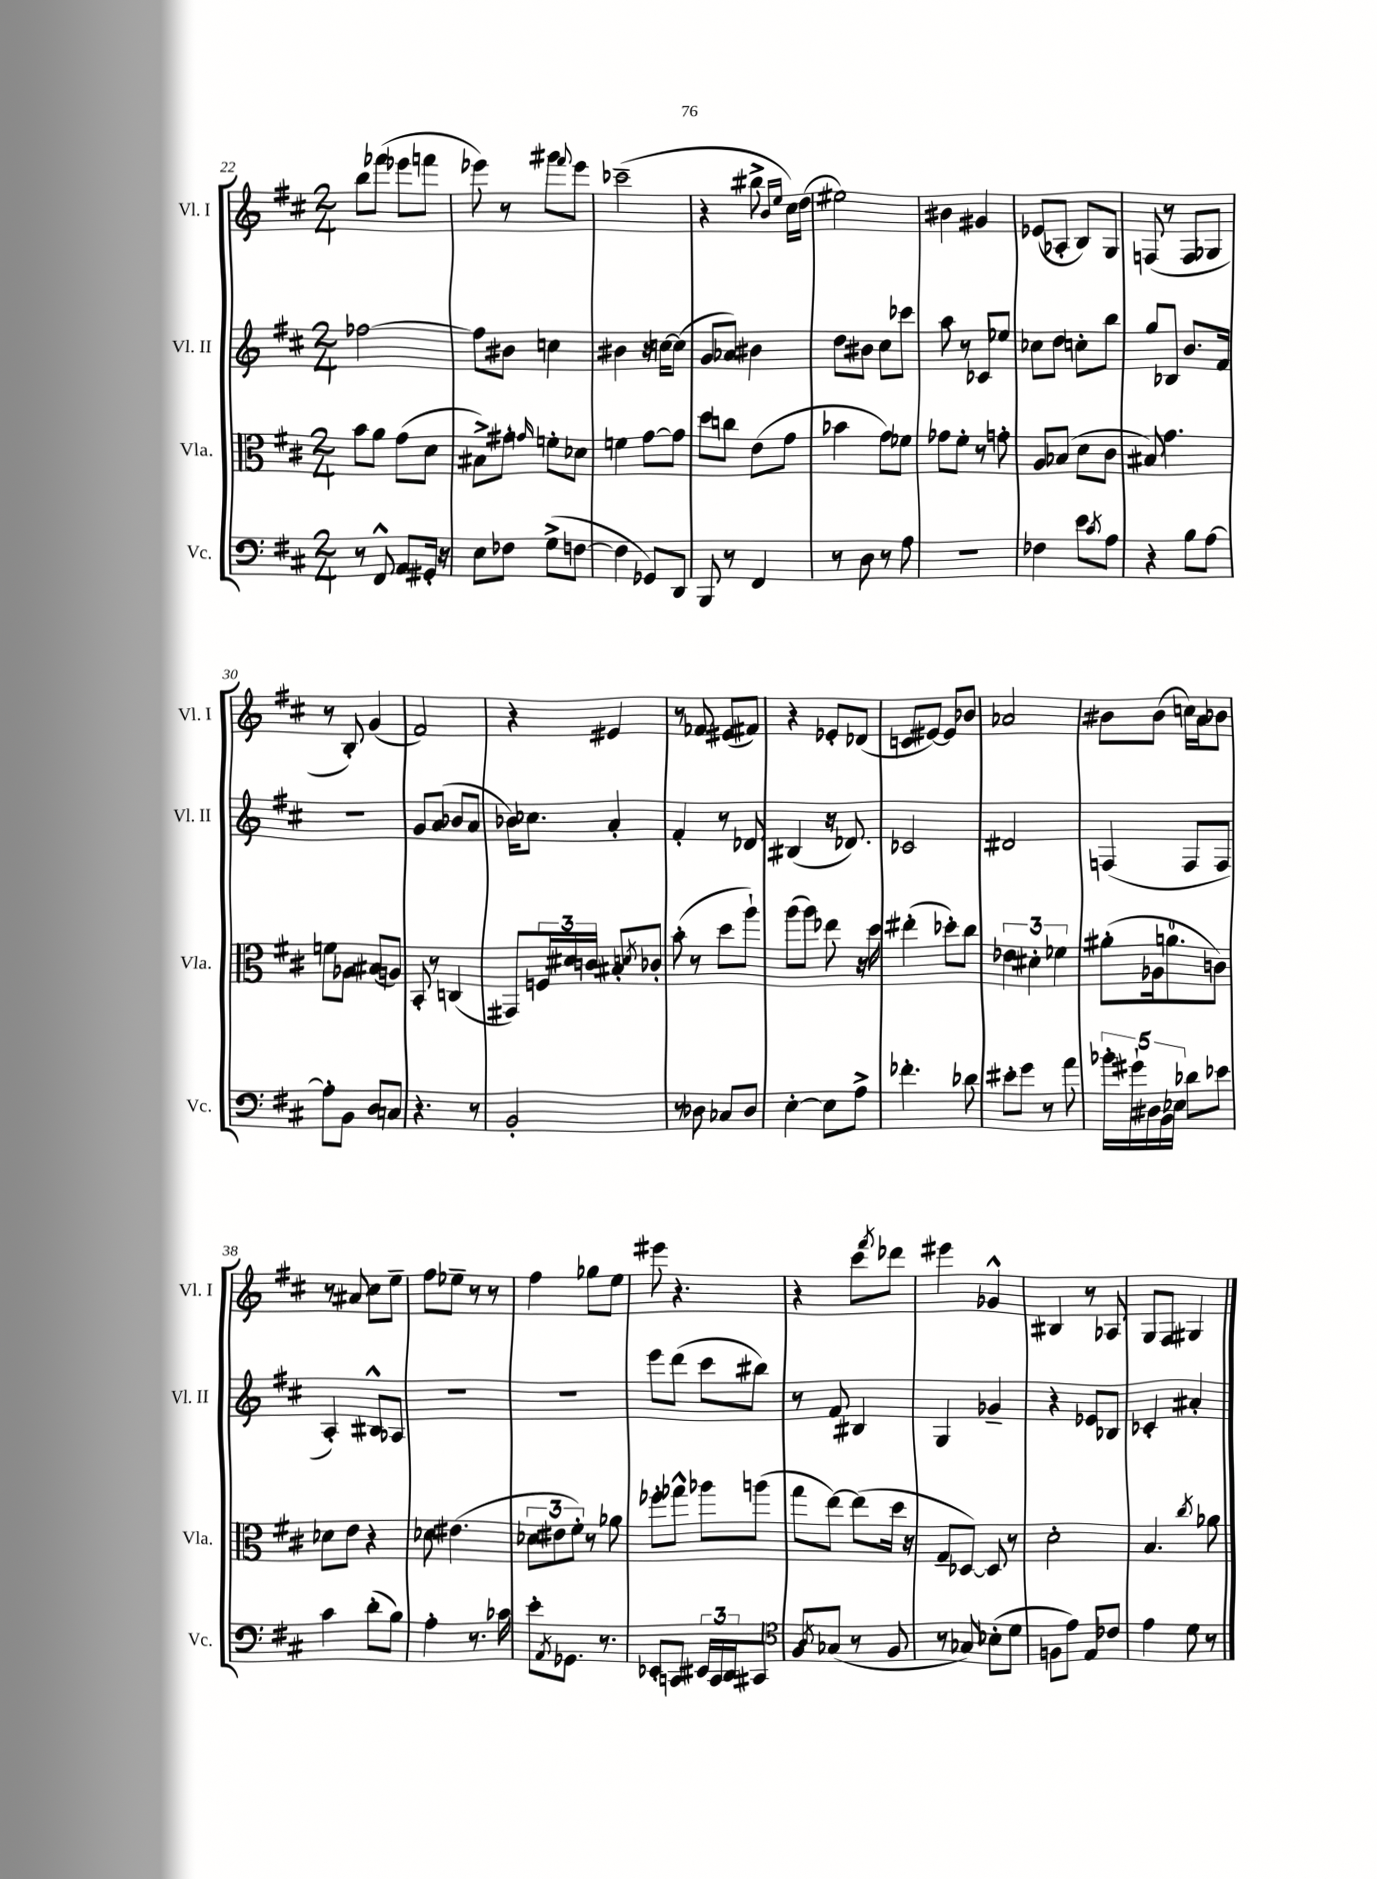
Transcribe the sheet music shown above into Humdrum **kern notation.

**kern	**kern	**kern	**kern
*part4	*part3	*part2	*part1
*staff4	*staff3	*staff2	*staff1
*I"Vc.	*I"Vla.	*I"Vl. II	*I"Vl. I
*I'Vc.	*I'Vla.	*I'Vl. II	*I'Vl. I
*clefF4	*clefC3	*clefG2	*clefG2
*k[f#c#]	*k[f#c#]	*k[f#c#]	*k[f#c#]
*M2/4	*M2/4	*M2/4	*M2/4
=22	=22	=22	=22
8r	8b\L	[2ff-X\	8bb\L
8FF#^^/	8a\J	.	(8fff-X\J
8AA/L	(8g\L	.	8eee-X\L
16GG#X'/Jk	8d\J	.	8fffn\J
16r	.	.	.
=23	=23	=23	=23
8E\L	8B#X^\L)	8ff-\L]	8eee-X\)
8F-X\J	8g#X'\J	8b#X\J	8r
.	16qqgn/	.	.
(8G^\L	8fn'\L	4ccn\	8ggg#X\L
.	.	.	8qqfff#/
[8Fn\J	8d-X\J	.	8eee-\J
=24	=24	=24	=24
4F\]	4fn\	4b#X\	(2ccc-X~\
8GG-X/L)	[8g\L	16r	.
.	.	[16ccn\KL	.
8DD/J	8g\J]	(8cc\J]	.
=25	=25	=25	=25
8BBB/	8dd\L	8g/L	4r
8r	8ccn\J	8a-X/J)	.
4FF#/	(8e\L	4b#X\	8bb#X^\
.	.	.	16qqb/LL
.	.	.	16qqee/JJ
.	8g\J	.	16cc#\LL)
.	.	.	(16dd\JJ
=26	=26	=26	=26
8r	4b-X\	8dd\L	2ee#X\)
8D\	.	8b#X\J	.
8r	8g\L)	8cc#\L	.
8A\	8f-X\J	8ccc-X\J	.
=27	=27	=27	=27
2r	8g-X\L	8aa\	4b#X\
.	8f#'\J	8r	.
.	8r	8c-X/L	4g#X/
.	8gn'\	8ee-X/J	.
=28	=28	=28	=28
4F-X\	8A/L	8cc-X\L	(8e-X/L
.	(8B-X/J	8dd\J	8A-X'/J
8e\L	8d\L	8ccn'\L	8B/L)
8qc#/	.	.	.
8A\J	8c#\J	8bb\J	8G/J
=29	=29	=29	=29
4r	8B#X/)	8gg/L	(8Fn/
.	4.g\	8B-X/J	8r
8B\L	.	8.b/L	8F/L
[8A\J	.	.	8G-X/J
.	.	16f#/Jk	.
!!LO:LB:g=z
=30	=30	=30	=30
8A'\L]	8fn\L	2r	8r
8BB\J	8A-X\J	.	8B'/)
8D/L	(8B#X/L	.	(4g/
8Cn/J	8An/J)	.	.
=31	=31	=31	=31
4.r	8BB'/	8g/L	2f#/)
.	8r	(8a/J	.
.	(4Cn/	8b-X/L	.
8r	.	8a/J	.
=32	=32	=32	=32
2BB'/	8GG#X/L)	16b-X\KL)	4r
.	.	8.cc-X\J	.
.	24Fn/L	.	.
.	24d#X/	.	.
.	24cn/JJ	.	.
.	8B#X'/L	4a'/	4e#X/
.	8qdn/	.	.
.	8c-X'/J	.	.
=33	=33	=33	=33
8r	(8b'\	4f#'/	8r
8D-X\	8r	.	8f-X/
8C-X/L	8dd\L	8r	(8e#X/L
8D-/J	8aa`\J)	8d-X/	8f#X/J)
=34	=34	=34	=34
[4E'\	(8aa\L	(4B#X/	4r
.	8aa\J)	.	.
8E\L]	8ee-X\	16r	8e-X'/L
.	.	8.d-X/)	.
8A^\J	16r	.	(8d-X/J
.	16dd\	.	.
=35	=35	=35	=35
4.f-X'\	(4ee#X'\	2c-X/	8cn/L
.	.	.	[8e#X/J)
.	8dd-X'\L)	.	8e#/L]
8d-X\	8cc#\J	.	8b-X/J
=36	=36	=36	=36
8e#X'\L	6e-X\	2d#X/	2a-X/
8g\J	.	.	.
.	6d#X'\	.	.
8r	.	.	.
.	6f-X\	.	.
8a\	.	.	.
=37	=37	=37	=37
20b-X'\LL	(8a#X'\L	(4Fn/	8b#X\L
20g#X`\	.	.	.
20D#X\	.	.	.
.	16A-X\k	.	(8b#\J
20BB\	.	.	.
.	8.an\	.	.
20E-X\JJ	.	.	.
8d-X\L	.	8F/L	16ccn\LL)
.	.	.	16a\J
8e-X\J	8cn\J)	8F/J	8b-X\J
!!LO:LB:g=z
=38	=38	=38	=38
4c#\	8d-X\L	4A'/)	8r
.	8e\J	.	8a#X/
(8d'\L	4r	8B#X^^/L	8cc#\L
8B\J)	.	8A-X/J	8ee~\J
=39	=39	=39	=39
4A'\	8d-X\	2r	8ff#\L
.	(4.e#X\	.	8ee-X~\J
8.r	.	.	8r
.	.	.	8r
16c-X\	.	.	.
=40	=40	=40	=40
8e'\L	12d-X\L	2r	4ff#\
.	12e#X\	.	.
8qAA/	.	.	.
8.GG-X\J	.	.	.
.	12f#'\J)	.	.
.	8r	.	8gg-X\L
8.r	.	.	.
.	8a-X\	.	8ee\J
=41	=41	=41	=41
8EE-X'/L	8ff-X'\L	8eee\L	8eee#X\
8CCn/J	8gg-X^^\J	(8ddd\J	4.r
24EE#X/LL	8aa-X\L	8ccc#\L	.
24CC/	.	.	.
24DD/J	.	.	.
8CC#X/J	(8aan\J	8bb#X\J)	.
=42	=42	=42	=42
*clefC4	*	*	*
8F#/L	8gg\L	8r	4r
8qA/	.	.	.
(8G-X/J	[8ee\J)	8f#/	.
8r	(8ee\L]	4B#X/	8ccc#\L
.	.	.	8qfff#/
8F#/	16dd\Jk	.	8ddd-X\J
.	16r	.	.
=43	=43	=43	=43
8r	8G~/L	4G/	4eee#X\
8G-X/)	[8D-X/J)	.	.
(8B-X'\L	8D-/]	4g-X~/	4g-X^^/
8d\J	8r	.	.
=44	=44	=44	=44
8Fn\L	2d'\	4r	4B#X/
8e\J)	.	.	.
8E/L	.	8e-X/L	8r
8c-X/J	.	8B-X/J	8A-X/
=45	=45	=45	=45
4e\	4.B/	4c-X'/	8G/L
.	.	.	8F#/J
8d\	.	4a#X'/	4G#X/
.	8qcc#/	.	.
8r	8a-X\	.	.
==	==	==	==
*-	*-	*-	*-
